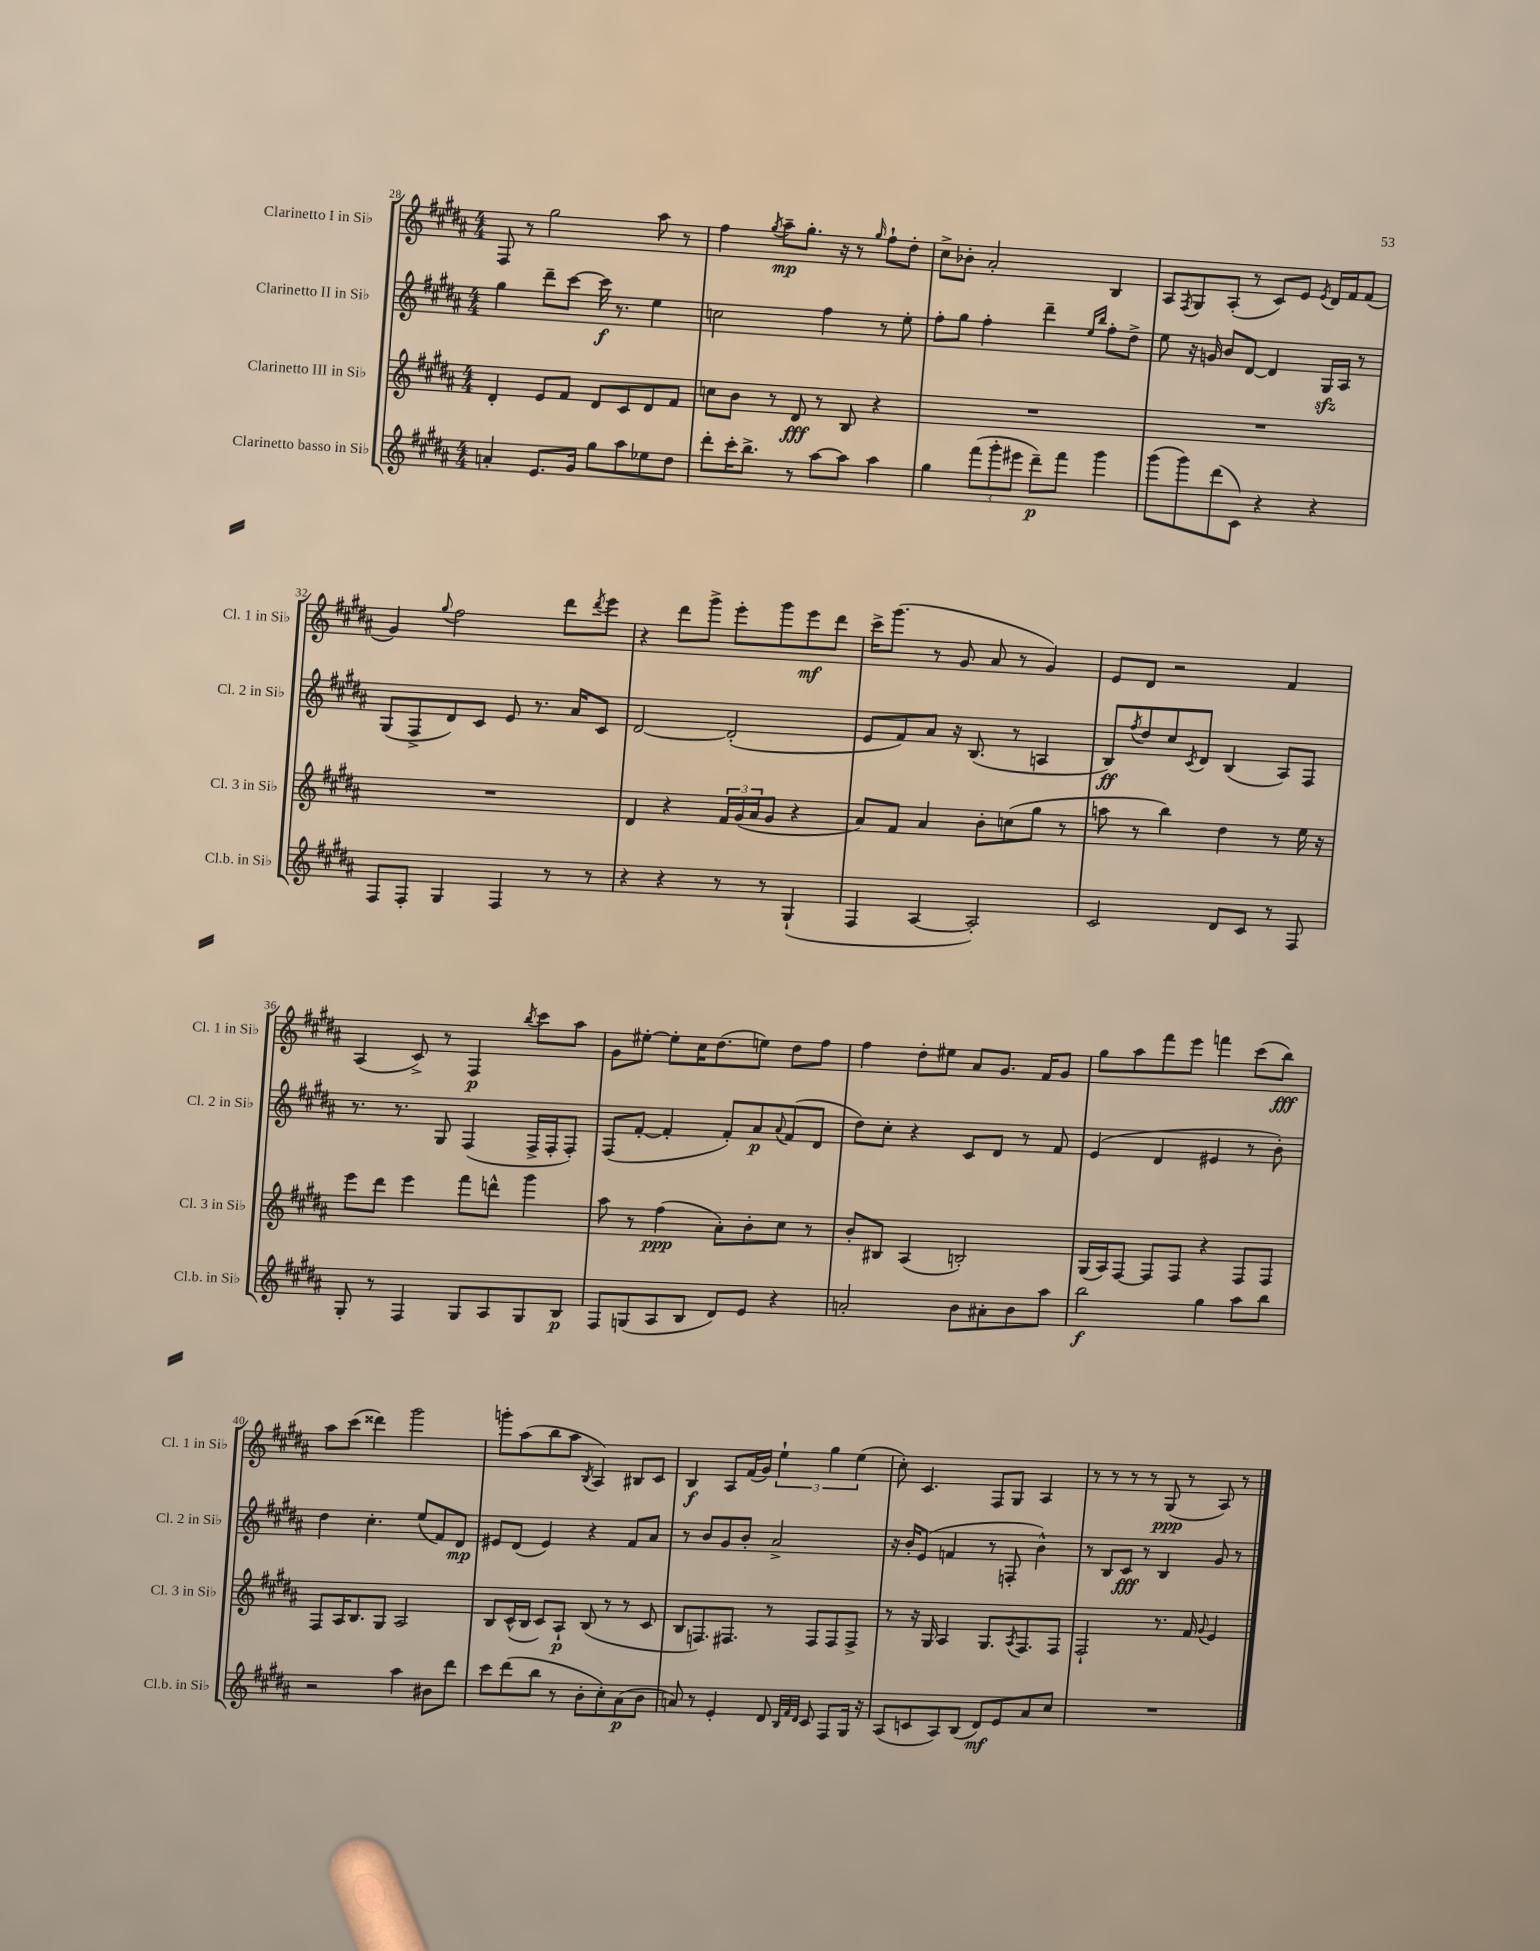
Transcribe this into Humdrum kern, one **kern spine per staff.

**kern	**dynam	**kern	**dynam	**kern	**dynam	**kern	**dynam
*part4	*part4	*part3	*part3	*part2	*part2	*part1	*part1
*staff4	*staff4	*staff3	*staff3	*staff2	*staff2	*staff1	*staff1
*I"Clarinetto basso in Si♭	*	*I"Clarinetto III in Si♭	*	*I"Clarinetto II in Si♭	*	*I"Clarinetto I in Si♭	*
*I'Cl.b. in Si♭	*	*I'Cl. 3 in Si♭	*	*I'Cl. 2 in Si♭	*	*I'Cl. 1 in Si♭	*
*clefG2	*	*clefG2	*	*clefG2	*	*clefG2	*
*k[f#c#g#d#a#]	*	*k[f#c#g#d#a#]	*	*k[f#c#g#d#a#]	*	*k[f#c#g#d#a#]	*
*M4/4	*	*M4/4	*	*M4/4	*	*M4/4	*
=28	=28	=28	=28	=28	=28	=28	=28
4an'/	.	4d#'/	.	4gg#\	.	8F#/	.
.	.	.	.	.	.	8r	.
8.e/L	.	8e/L	.	8ddd#~\L	.	2gg#\	.
.	.	8f#/J	.	[8ccc#\J	.	.	.
16g#/Jk	.	.	.	.	.	.	.
8gg#\L	.	8d#/L	.	16ccc#\]	f	.	.
.	.	.	.	8.r	.	.	.
8aa#\	.	8c#/	.	.	.	.	.
8ee-X\	.	8d#/	.	4ee\	.	8aa#\	.
8dd#\J	.	8f#/J	.	.	.	8r	.
=29	=29	=29	=29	=29	=29	=29	=29
8ddd#'\L	.	8ccn\L	.	2ccn\	.	4ff#\	.
16ccc#'\K	.	8b\J	.	.	.	.	.
8.bb^\J	.	.	.	.	.	.	.
.	.	.	.	.	.	8qgg#/	.
.	.	8r	.	.	.	8aa#~\L	mp
8r	.	8d#/	fff	.	.	8.gg#'\J	.
[8aa#\L	.	8r	.	4ff#\	.	.	.
.	.	.	.	.	.	16r	.
8aa#\J]	.	8B/	.	.	.	8r	.
.	.	.	.	.	.	16qqgg#/	.
4aa#\	.	4r	.	8r	.	8ff#`\L	.
.	.	.	.	8ee'\	.	8dd#'\J	.
=30	=30	=30	=30	=30	=30	=30	=30
4gg#\	.	1r	.	8ff#'\L	.	8cc#^\L	.
.	.	.	.	8gg#\J	.	8b-X'\J	.
(12fff#\L	.	.	.	4ff#'\	.	2a#'/	.
12ggg#'\	.	.	.	.	.	.	.
12eee#X\J	.	.	.	.	.	.	.
8ddd#~\L)	p	.	.	4ddd#~\	.	.	.
8fff#\J	.	.	.	.	.	.	.
.	.	.	.	16qqee/LL	.	.	.
.	.	.	.	16qqbb/JJ	.	.	.
4ggg#\	.	.	.	8ff#'\L	.	4B/	.
.	.	.	.	8dd#^\J	.	.	.
=31	=31	=31	=31	=31	=31	=31	=31
(8ggg#\L	.	1r	.	8ee\	.	8A#/L	.
.	.	.	.	.	.	8qF#/	.
8ggg#\)	.	.	.	16r	.	8G#/	.
.	.	.	.	16gn/	.	.	.
(8ddd#\	.	.	.	8b/L	.	(8A#'/J	.
8c#\J)	.	.	.	[8d#/J	.	8r	.
4r	.	.	.	4d#/]	.	8c#/L)	.
.	.	.	.	.	.	8e/J	.
.	.	.	.	.	.	8qe/	.
4r	.	.	.	16G#zz/LL	.	16d#/LL	.
.	.	.	.	16A#/JJ	.	16f#/J	.
.	.	.	.	8r	.	(8f#/J	.
!!LO:LB:g=z
=32	=32	=32	=32	=32	=32	=32	=32
8F#/L	.	1r	.	(8G#/L	.	4g#/)	.
8F#'/J	.	.	.	8F#^/	.	.	.
.	.	.	.	.	.	8qqgg#/	.
4G#/	.	.	.	8d#/)	.	2ff#\	.
.	.	.	.	8c#/J	.	.	.
4F#/	.	.	.	8e/	.	.	.
.	.	.	.	8.r	.	.	.
8r	.	.	.	.	.	8ddd#\L	.
.	.	.	.	16a#/KL	.	.	.
.	.	.	.	.	.	8qddd#/	.
8r	.	.	.	8c#/J	.	8eee\J	.
=33	=33	=33	=33	=33	=33	=33	=33
4r	.	4d#/	.	[2d#/	.	4r	.
4r	.	4r	.	.	.	8ddd#\L	.
.	.	.	.	.	.	8ggg#^\J	.
8r	.	24f#/LL	.	(2d#'/]	.	8eee'\L	.
.	.	(24g#/	.	.	.	.	.
.	.	24a#/J	.	.	.	.	.
8r	.	8g#/J	.	.	.	8ggg#\	.
(4G#`/	.	4r	.	.	.	8eee\	mf
.	.	.	.	.	.	8ddd#\J	.
=34	=34	=34	=34	=34	=34	=34	=34
4F#/	.	8a#/L)	.	8e/L	.	16ccc#^\KL	.
.	.	.	.	.	.	(8.ggg#\J	.
.	.	8f#/J	.	8f#/)	.	.	.
[4A#/	.	4a#/	.	8a#/J	.	8r	.
.	.	.	.	16r	.	8g#/	.
.	.	.	.	(8.B/	.	.	.
2A#'/])	.	8b'\L	.	.	.	8a#/	.
.	.	(8ccn\	.	8r	.	8r	.
.	.	8gg#\J	.	4An/	.	4g#/)	.
.	.	8r	.	.	.	.	.
=35	=35	=35	=35	=35	=35	=35	=35
2c#/	.	8aan\	.	8B/L)	ff	8e/L	.
.	.	.	.	8qff#/	.	.	.
.	.	8r	.	8dd#/	.	8d#/J	.
.	.	4bb\)	.	8cc#/	.	2r	.
.	.	.	.	8qc#/	.	.	.
.	.	.	.	8d#/J	.	.	.
8d#/L	.	4dd#\	.	(4B/	.	.	.
8c#/J	.	.	.	.	.	.	.
8r	.	8r	.	8A#/L)	.	4f#/	.
8F#/	.	16ee\	.	8F#/J	.	.	.
.	.	16r	.	.	.	.	.
!!LO:LB:g=z
=36	=36	=36	=36	=36	=36	=36	=36
8G#'/	.	8eee\L	.	8.r	.	(4A#/	.
8r	.	8ddd#\J	.	.	.	.	.
.	.	.	.	8.r	.	.	.
4F#/	.	4eee\	.	.	.	8c#^/)	.
.	.	.	.	8G#/	.	8r	.
8G#/L	.	8fff#\L	.	(4F#/	.	4F#/	p
8A#/	.	8dddn^^\J	.	.	.	.	.
.	.	.	.	.	.	8qbb/	.
8G#/	.	4ggg#\	.	16F#^/LL	.	8ccc#\L	.
.	.	.	.	16F#'/J	.	.	.
8B/J	p	.	.	8F#'/J)	.	8aa#\J	.
=37	=37	=37	=37	=37	=37	=37	=37
8F#/L	.	8aa#\	.	(8F#/L	.	8g#\L	.
(8Gn/	.	8r	.	[8f#'/J	.	[8ee#X'\J	.
8A#/	.	(4ff#\	ppp	4f#'/]	.	8ee#'\L]	.
8B/J	.	.	.	.	.	16cc#\K	.
.	.	.	.	.	.	(8.dd#\	.
8d#/L)	.	8a#'\L)	.	8f#'/L)	.	.	.
8e/J	.	8b'\	.	8a#/	p	8een\J)	.
.	.	.	.	8qqa#/	.	.	.
4r	.	8cc#\J	.	(8f#/	.	8dd#\L	.
.	.	8r	.	8d#/J	.	8ff#\J	.
=38	=38	=38	=38	=38	=38	=38	=38
2an'/	.	8b'/L	.	8dd#\L)	.	4ff#\	.
.	.	8B#X/J	.	8cc#'\J	.	.	.
.	.	(4A#/	.	4r	.	8dd#'\L	.
.	.	.	.	.	.	8ee#X\J	.
8b\L	.	2Bn'/)	.	8c#/L	.	8a#/L	.
8a#X'\	.	.	.	8d#/J	.	8.g#/J	.
8b\	.	.	.	8r	.	.	.
.	.	.	.	.	.	16f#/KL	.
8aa#\J	.	.	.	8f#/	.	8g#/J	.
=39	=39	=39	=39	=39	=39	=39	=39
2bb\	f	(16G#/LL	.	(4e/	.	8gg#\L	.
.	.	16A#/J)	.	.	.	.	.
.	.	[8F#/J	.	.	.	8aa#\	.
.	.	8F#/L]	.	4d#/	.	8fff#\	.
.	.	8F#/J	.	.	.	8eee\J	.
4gg#\	.	4r	.	4e#X/	.	4fffn\	.
8aa#\L	.	8F#/L	.	8r	.	(8ccc#\L	.
8bb\J	.	8F#/J	.	8b'\)	.	8bb\J)	fff
!!LO:LB:g=z
=40	=40	=40	=40	=40	=40	=40	=40
2r	.	8F#/L	.	4dd#\	.	8aa#\L	.
.	.	16A#/K	.	.	.	(8ccc#\J	.
.	.	8.B/	.	.	.	.	.
.	.	.	.	4.cc#'\	.	4ddd##X\)	.
.	.	8G#/J	.	.	.	.	.
4aa#\	.	2A#/	.	.	.	2ggg#\	.
.	.	.	.	(8ee/L	.	.	.
8b#X\L	.	.	.	8f#/)	.	.	.
8ddd#\J	.	.	.	8d#/J	mp	.	.
=41	=41	=41	=41	=41	=41	=41	=41
8ccc#\L	.	8B/L	.	8e#X/L	.	8gggn'\L	.
(8ddd#\	.	(16c#^^/L	.	(8d#/J	.	(8aa#\	.
.	.	16B/JJ	.	.	.	.	.
8bb\J	.	8c#/L)	.	4e#/)	.	8bb\	.
8r	.	8A#`/J	p	.	.	8aa#\J	.
.	.	.	.	.	.	8qB/	.
8b'\L	.	(8B/	.	4r	.	4A#/)	.
8cc#'\)	.	8r	.	.	.	.	.
(8a#\	p	8r	.	8f#/L	.	8B#X/L	.
8b\J	.	8c#/	.	8a#/J	.	8c#/J	.
=42	=42	=42	=42	=42	=42	=42	=42
8an/)	.	8B/L	.	8r	.	4B/	f
8r	.	8.Fn/)	.	8b/L	.	.	.
4e'/	.	.	.	8g#/	.	8A#/L	.
.	.	8.F#X/J	.	.	.	.	.
.	.	.	.	8b'/J	.	(16f#/L	.
.	.	.	.	.	.	16g#/JJ)	.
8d#/	.	8r	.	2a#^/	.	6ee`\	.
32qqB/LLL	.	.	.	.	.	.	.
32qqf#/	.	.	.	.	.	.	.
32qqd#/JJJ	.	.	.	.	.	.	.
8c#/	.	8F#/L	.	.	.	.	.
.	.	.	.	.	.	6gg#\	.
8F#/L	.	8F#/	.	.	.	.	.
.	.	.	.	.	.	(6ee\	.
16G#/Jk	.	8F#^/J	.	.	.	.	.
16r	.	.	.	.	.	.	.
=43	=43	=43	=43	=43	=43	=43	=43
(8A#/L	.	8r	.	16r	.	8cc#'\)	.
.	.	.	.	16b'/KL	.	.	.
8cn/	.	16r	.	(8e/J	.	4.c#/	.
.	.	16G#/	.	.	.	.	.
8A#/)	.	4A#/	.	4fn/	.	.	.
(8B/J	.	.	.	.	.	.	.
8d#/L)	mf	8.G#/L	.	8r	.	8F#/L	.
8e/	.	.	.	8Fn'/	.	8G#/J	.
.	.	8qA#/	.	.	.	.	.
.	.	8.F#/	.	.	.	.	.
8a#/	.	.	.	4b^^\)	.	4A#/	.
8cc#/J	.	8F#/J	.	.	.	.	.
=44	=44	=44	=44	=44	=44	=44	=44
1r	.	2F#`/	.	8r	.	8r	.
.	.	.	.	8B/L	.	8r	.
.	.	.	.	8c#/J	fff	8r	.
.	.	.	.	8r	.	8r	.
.	.	8.r	.	4B/	.	(8G#/	ppp
.	.	.	.	.	.	8r	.
.	.	16f#/	.	.	.	.	.
.	.	8qqg#/	.	.	.	.	.
.	.	4e/	.	8g#/	.	8A#/)	.
.	.	.	.	8r	.	8r	.
==	==	==	==	==	==	==	==
*-	*-	*-	*-	*-	*-	*-	*-
